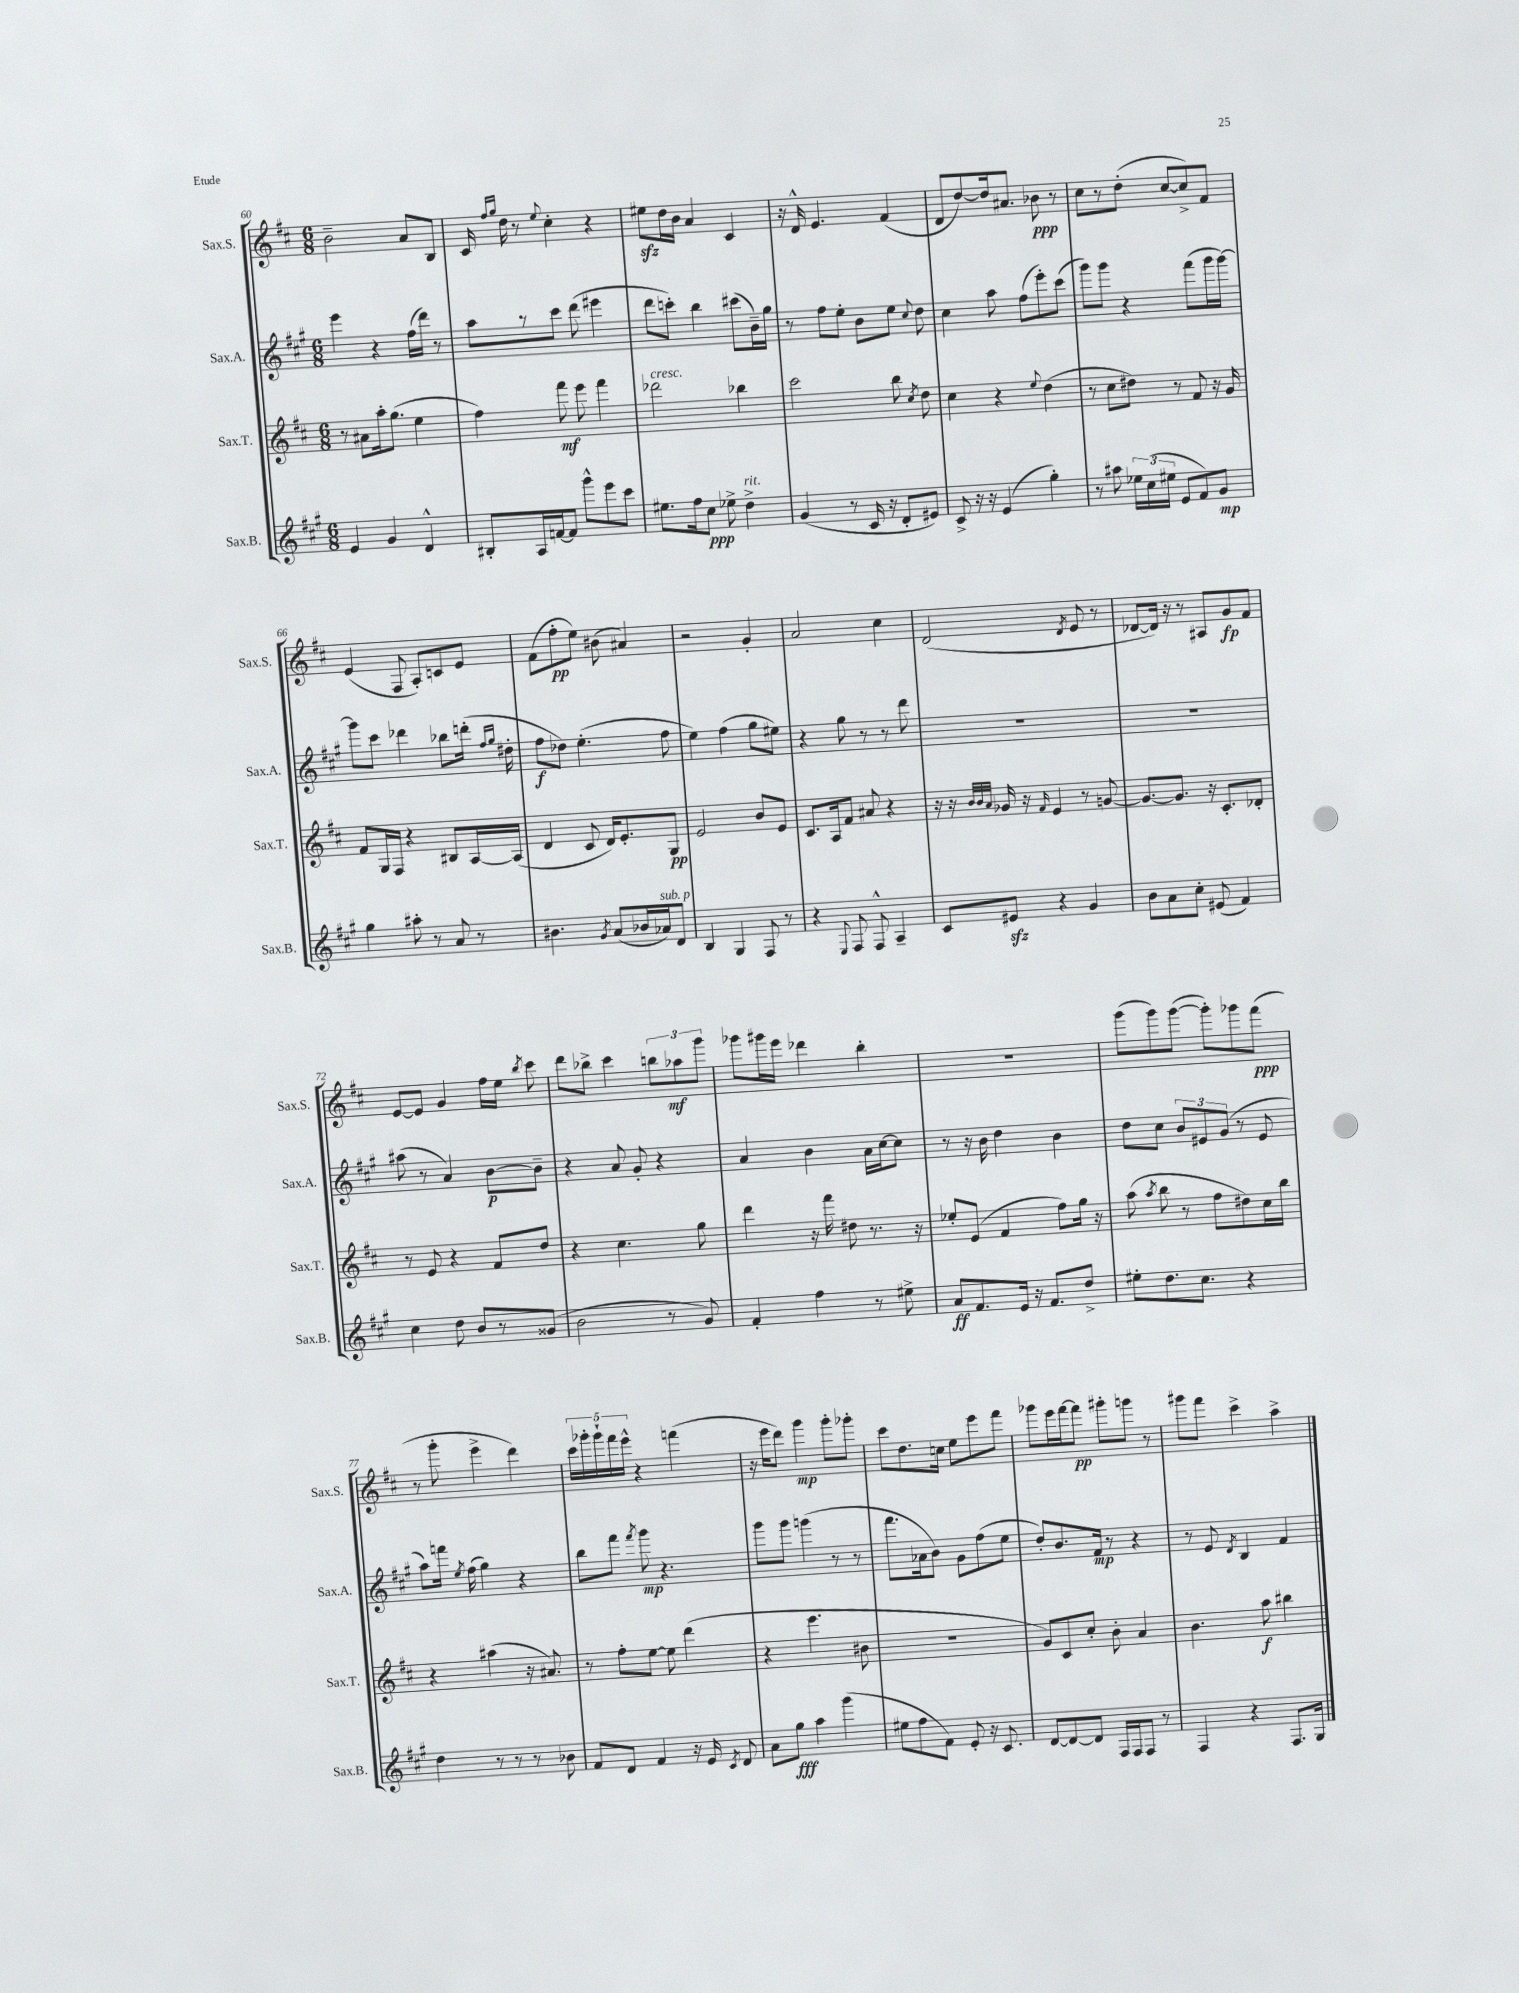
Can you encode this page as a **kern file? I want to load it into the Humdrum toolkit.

**kern	**kern	**kern	**kern
*staff4	*staff3	*staff2	*staff1
*clefG2	*clefG2	*clefG2	*clefG2
*k[f#c#g#]	*k[f#c#]	*k[f#c#g#]	*k[f#c#]
*M6/8	*M6/8	*M6/8	*M6/8
4e	8r	4eee	2b~
.	8a#	.	.
4g#	16aa'	4r	.
.	(8.gg	.	.
4d^^	4ee	(16ff#	8a
.	.	16ddd)	.
.	.	8r	8B
=	=	=	=
8B#'	4ff#)	8aa	16c#
.	.	.	16qqff#
.	.	.	16qqgg
.	.	.	16dd
16A	.	8r	8r
[16f	.	.	.
.	.	.	8qqee
8f]	8fff#	8ccc#	4cc#'
8ggg#^^	8eee	(8ddd	.
8eee	4fff#	4eee#	4r
8ccc#	.	.	.
=	=	=	=
8.ee#	2ddd-	8ddd	8ee#
.	.	8ccc')	16dd
16ff#	.	.	16b
8cc#	.	4bb	4a
8ee-^	.	.	.
4dd^	4bb-	(8ccc#	4c#
.	.	16b~)	.
.	.	16gg#	.
=	=	=	=
(4g#	2ccc#	8r	16r
.	.	.	16d^^
.	.	8ff#	4.e
8r	.	8ee'	.
16c#	.	8b	.
16r	.	.	.
8d'	8bb	8ee	(4f#
.	8qcc#	8qqcc#	.
8e#)	8dd	8dd	.
=	=	=	=
8c#^	4cc#	4cc#	8d
16r	.	.	[8dd)
16r	.	.	.
(4e	4r	8aa	16dd]
.	.	.	8.a#
.	.	(8ff#	.
.	8qqee	.	.
4gg#')	(4dd	8eee')	8b-
.	.	(8ccc#	8r
=	=	=	=
8r	8r	8ggg#)	8cc#
8aa#	8cc#	8ggg#	8r
24ee-	8dd#)	4r	(8dd'
(24cc#	.	.	.
24ee#	.	.	.
8e	8r	.	[8cc#
8f#)	8f#	(8fff#	8cc#^])
8g#	16r	16ggg#	8f#
.	16g	[16ggg#)	.
=	=	=	=
4gg#	8f#	8ggg#]	(4e
.	16G	8ccc#	.
.	16F#	.	.
8aa#'	4r	4ddd-	8F#
8r	.	.	8A')
8a	8B#	8bb-	8c
8r	[16A	(16ddd'	8e
.	.	16qqff#	.
.	.	16qqgg#	.
.	(16A]	16dd#'	.
=	=	=	=
4.b#	4d	8ff#	(8f#
.	.	8dd-)	8ff#'
.	8c#	(4.ee'	8ee)
8qg#	.	.	.
(8a	16d)	.	(8b#
.	8.e'	.	.
16b-	.	.	4a#)
16a-)	.	.	.
8d	8G	8ff#	.
=	=	=	=
4B	2e	4ee)	2r
4G#	.	(4ff#	.
8F#	8b	8gg#	4g'
8r	8e	8ee#)	.
=	=	=	=
4r	8.c#	4r	2a
.	16A	.	.
8qqE	.	.	.
8F#	8f#	8gg#	.
8F#^^	8a#	8r	.
4A~	4r	8r	4cc#
.	.	8ddd	.
=	=	=	=
8c#	16r	2.r	(2d
.	16r	.	.
.	32qqb	.	.
.	32qqb	.	.
.	32qqa	.	.
8e#	16g-	.	.
.	16r	.	.
.	16qqf#	.	.
4r	4e	.	.
.	.	.	8qd
4g#	8r	.	8e
.	[8g	.	8r
=	=	=	=
8b	8.g_	2.r	[8d-
8a	.	.	16d-])
.	8.g]	.	16r
8cc#'	.	.	8r
(8e#	16r	.	8A#
.	8.c#'	.	.
4f#)	.	.	8g
.	8d-'	.	8f#
=	=	=	=
4cc#	8r	(8aa#	[8e
.	8e	8r	8e]
8dd	4r	4a)	4g
8b	.	.	.
8r	8f#	[8b	16ff#
.	.	.	16ee
.	.	.	8qbb
(8g##	8dd	8b~]	8ccc#
=	=	=	=
2b	4r	4r	8ddd
.	.	.	8bb-^
.	4.cc#	8a	4ccc#
.	.	8g#'	.
8r	.	4r	12bb
.	.	.	12aa-
8g#)	8gg	.	.
.	.	.	12ggg
=	=	=	=
4f#'	4ddd	4a	8ggg-
.	.	.	16ggg#
.	.	.	16eee
4ff#	16r	4b	4ddd-
.	16fff#	.	.
.	8dd#	.	.
8r	8.r	16a	4bb'
.	.	[16cc#	.
8ee#^	.	8cc#]	.
.	16r	.	.
=	=	=	=
8a	8ee-'	8r	2.r
8.f#	(8e	16r	.
.	.	16b	.
.	4f#	4dd	.
16e	.	.	.
16r	.	.	.
8.f#	.	.	.
.	8ff#)	4b	.
8dd^	16gg	.	.
.	16r	.	.
=	=	=	=
8ee#'	(8aa	8dd	(8ggg
.	8qaa	.	.
8.dd	8bb	8cc#	8ggg)
.	8r	12b	([8ggg
8.cc#	.	.	.
.	.	12e#	.
.	8ff#	.	8ggg'])
.	.	(12g#	.
4r	8dd#)	8r	8ggg-
.	16cc#	8e#	(8fff#
.	16bb	.	.
=	=	=	=
4dd	4r	8aa)	8r
.	.	16fff	8ggg'
.	.	8qee	.
.	.	(16ff#	.
8r	(4aa#	4gg#)	4eee^
8r	.	.	.
8r	16r	4r	4ddd)
.	8.a#)	.	.
8b-	.	.	.
=	=	=	=
8f#	8r	8bb	20ccc#
.	.	.	20ggg-'
.	.	.	20ggg-`
8d	8ff#'	8fff#	.
.	.	.	20fff#
.	.	.	20eee^^
.	.	8qfff#	.
4f#	[8ee	8ggg#	4r
.	8ee]	4.r	.
16r	(4ddd	.	(4fff
16e	.	.	.
8qc#	.	.	.
8d	.	.	.
=	=	=	=
8a	4r	8ggg#	16r
.	.	.	16eee
8gg#	.	8ggg#	8ddd)
4aa	4.eee	(4ggg	4ggg
(4ggg#	.	8r	8ggg'
.	8b#	8r	8ggg-'
=	=	=	=
8ee#	2.r	8.fff#	8ccc#
8ff#	.	.	8.dd
.	.	16a-	.
8f#)	.	8b)	.
.	.	.	16cc
8e'	.	8g#	8ee
16r	.	(8ff#	8eee
8.c#	.	.	.
.	.	8ee	8fff#
=	=	=	=
[8d	8g)	8dd')	8ggg-
8d_	8c#	8.b	16eee
.	.	.	[16fff#
8d]	8cc#'	.	8fff#]
.	.	16f#	.
16F#	8b'	8r	8ggg#'
16F#	.	.	.
8F#	4a	4r	8ggg
8r	.	.	8r
=	=	=	=
4F#	4.b	8r	8ggg#
.	.	8e	8fff#
.	.	8qd	.
4r	.	4B	4ccc#^
.	8aa	.	.
8.F#	4bb#	4f#	4aa^
16G#	.	.	.
==	==	==	==
*-	*-	*-	*-
